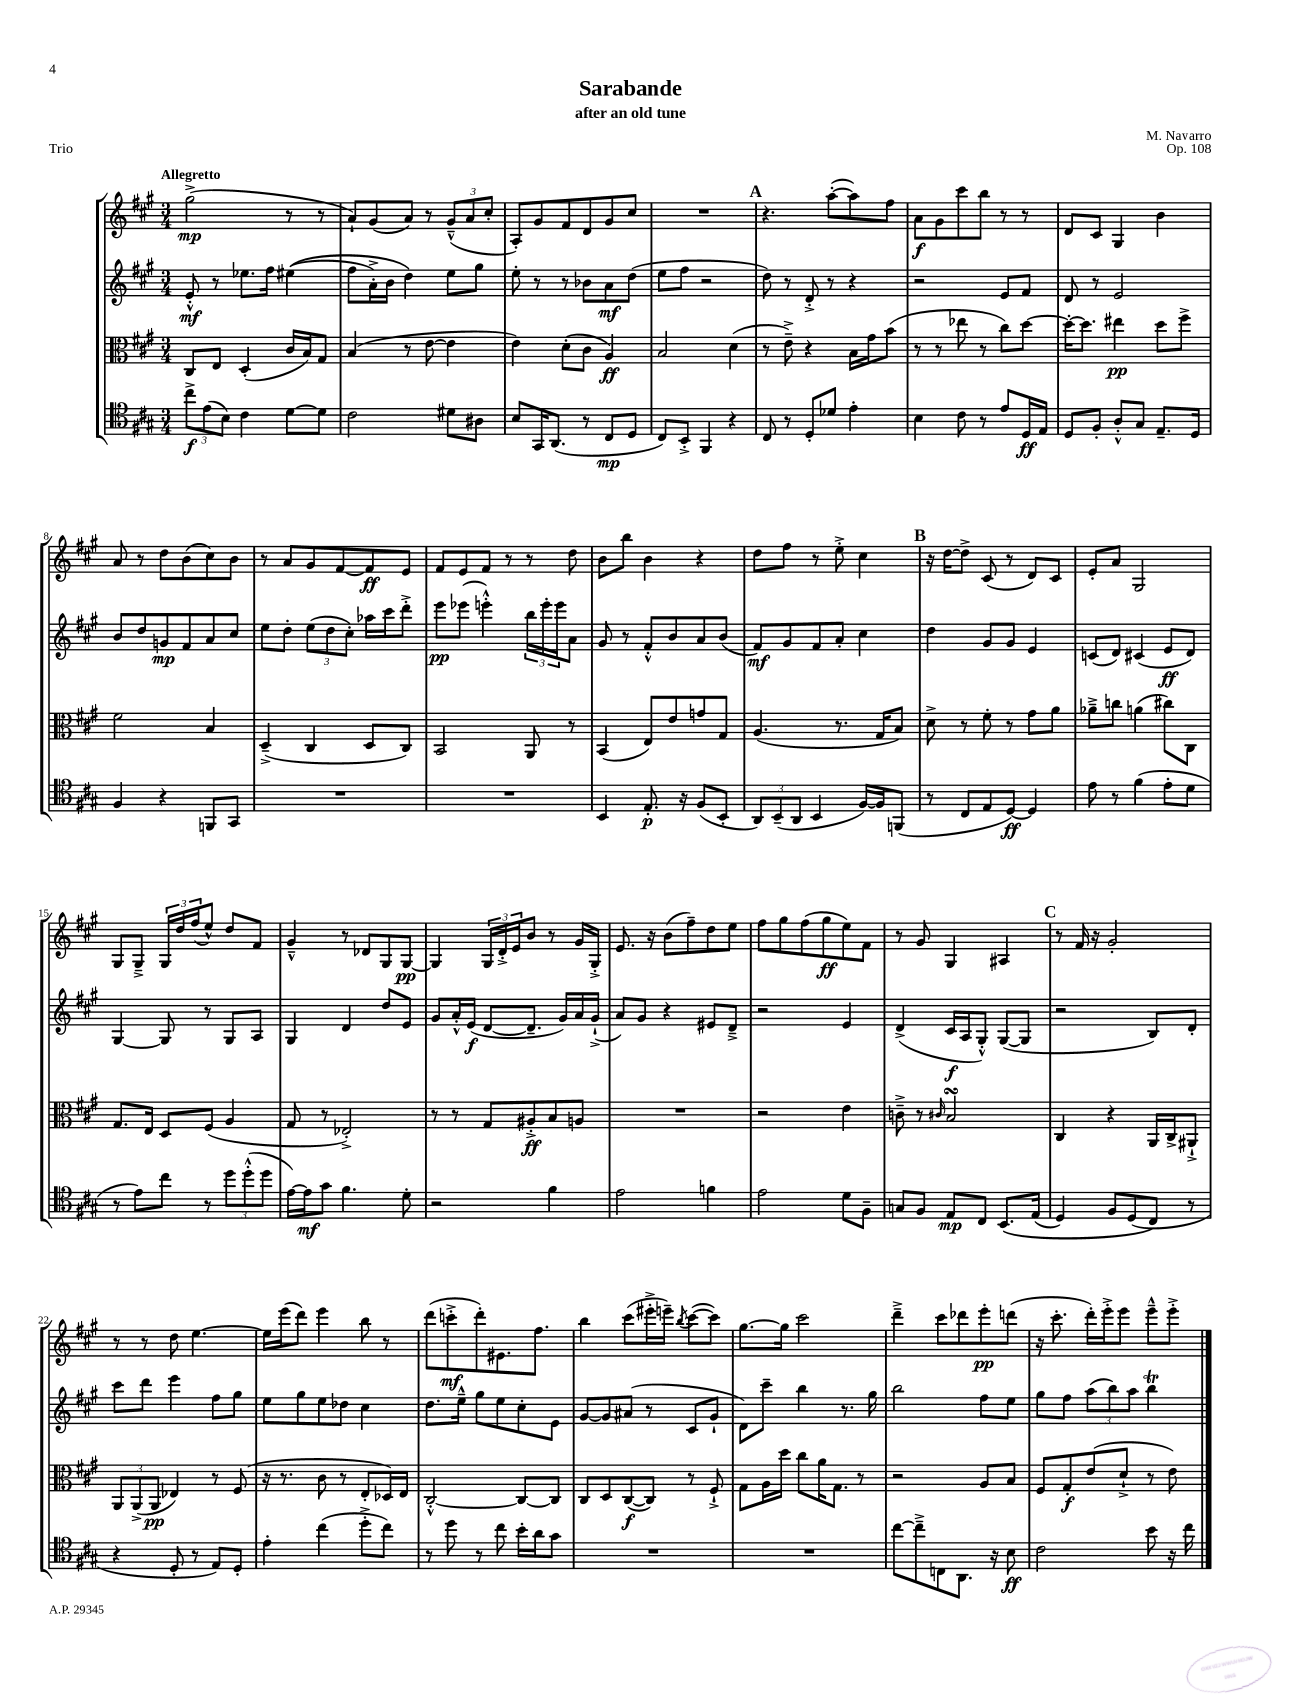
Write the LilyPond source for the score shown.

\header { title = "Sarabande" composer = "M. Navarro" subtitle = "after an old tune" opus = "Op. 108" piece = "Trio" }
<<
\new StaffGroup <<
\new Staff = "s0" {
    \clef treble \key a \major \numericTimeSignature \time 3/4 \tempo "Allegretto"
    gis''2->\mp( r8 r8 |
    a'8-!) gis'8( a'8) r8 \tuplet 3/2 { gis'8---^( a'8 cis''8-. } |
    a8-.) gis'8 fis'8 d'8 gis'8 cis''8 |
    R2. |
    \mark \markup { \bold "A" } r4. a''8~-.( a''8) fis''8 |
    a'8\f gis'8 cis'''8 b''8 r8 r8 |
    d'8 cis'8 gis4 b'4 |
    a'8 r8 d''8 b'8( cis''8) b'8 |
    r8 a'8 gis'8 fis'8~ fis'8\ff e'8 |
    fis'8 e'8 fis'8 r8 r8 d''8 |
    b'8 b''8 b'4 r4 |
    d''8 fis''8 r8 e''8-.-> cis''4 |
    \mark \markup { \bold "B" } r16 d''16~ d''8-> cis'8( r8 d'8) cis'8 |
    e'8-. a'8 gis2 |
    gis8 gis8---> \tuplet 3/2 { gis16 d''16 fis''16( } e''8-^) d''8 fis'8 |
    gis'4---^ r8 des'8 gis8 gis8~\pp |
    gis4 \tuplet 3/2 { gis16 d'16-.-> e'16 } b'8 r8 gis'16 gis16-.-> |
    e'8. r16 b'8( fis''8--) d''8 e''8 |
    fis''8 gis''8 fis''8( gis''8\ff e''8) fis'8 |
    r8 gis'8 gis4 ais4 |
    \mark \markup { \bold "C" } r8 fis'16 r16 gis'2-. |
    r8 r8 d''8 e''4.~ |
    e''16 e'''16( d'''8) e'''4 b''8 r8 |
    d'''8( c'''8-.->\mf d'''8-.) eis'8. fis''8. |
    b''4 cis'''8( eis'''16-.-> e'''16--) \acciaccatura { b''8 } cis'''8~( cis'''8) |
    gis''8.~ gis''16 cis'''2 |
    d'''4---> cis'''8 des'''8 e'''8-.\pp d'''8( |
    r16 cis'''8.-. d'''16-.) e'''16-.-> e'''8 e'''8---^ e'''8-.-> \bar "|." |
}
\new Staff = "s1" {
    \clef treble \key a \major \numericTimeSignature \time 3/4
    e'8-.-^\mf r8 ees''8. fis''16 eis''4(\( |
    fis''8 a'16-.->) b'16 d''4\) e''8 gis''8 |
    e''8-. r8 r8 bes'8 a'8\mf d''8( |
    e''8 fis''8 r2 |
    \mark \markup { \bold "A" } d''8) r8 d'8-.-> r8 r4 |
    r2 e'8 fis'8 |
    d'8 r8 e'2 |
    b'8 d''8 g'8\mp fis'8 a'8 cis''8 |
    e''8 d''8-. \tuplet 3/2 { e''8( d''8 cis''8-.) } aes''16 cis'''16 d'''8-.-> |
    e'''8\pp ees'''8( e'''4-.-^) \tuplet 3/2 { b''16 e'''16-. e'''16 } a'8 |
    gis'8 r8 fis'8-.-^ b'8 a'8 b'8( |
    fis'8\mf) gis'8 fis'8 a'8-. cis''4 |
    \mark \markup { \bold "B" } d''4 gis'8 gis'8 e'4 |
    c'8( d'8) cis'4( e'8\ff d'8) |
    gis4~ gis8 r8 gis8 a8 |
    gis4 d'4 d''8 e'8 |
    gis'8 a'16-.-^ e'16\f( d'8~ d'8.-- gis'16) a'16 gis'16-!->( |
    a'8) gis'8 r4 eis'8 d'8---> |
    r2 e'4 |
    d'4->( cis'16\f a16 gis8-.-^) gis8~( gis8 |
    \mark \markup { \bold "C" } r2 b8) d'8-. |
    cis'''8 d'''8 e'''4 fis''8 gis''8 |
    e''8 gis''8 e''8 des''8 cis''4 |
    d''8. e''16---^ gis''8 e''8 cis''8-. e'8 |
    gis'8~ gis'8 ais'8( r8 cis'8 gis'8-! |
    d'8) cis'''8-- b''4 r8. gis''16 |
    b''2 fis''8 e''8 |
    gis''8 fis''8 \tuplet 3/2 { a''8( b''8) a''8 } b''4\trill \bar "|." |
}
\new Staff = "s2" {
    \clef alto \key a \major \numericTimeSignature \time 3/4
    cis8 e8 d4-.( cis'16 b16) gis8 |
    b4( r8 e'8~ e'4 |
    e'4) d'8-.( cis'8 a4\ff) |
    b2 d'4( |
    \mark \markup { \bold "A" } r8 e'8--->) r4 b16 gis'16 b'8( |
    r8 r8 ees''8 r8 cis''8) d''8~ |
    d''16~-. d''8. eis''4\pp d''8 fis''8-> |
    fis'2 b4 |
    d4--->( cis4 d8 cis8) |
    b,2 a,8 r8 |
    b,4( e8) e'8 g'8 gis8 |
    a4.( r8. gis16 b8) |
    \mark \markup { \bold "B" } d'8-> r8 fis'8-. r8 gis'8 a'8 |
    aes'8---> c''8 a'4( cis''8) cis8 |
    gis8. e16 d8 fis8( a4 |
    gis8 r8 ees2-.->) |
    r8 r8 gis8 ais8-.->\ff b8 a8 |
    R2. |
    r2 e'4 |
    c'8---> r8 \grace { cis'16 } b2\turn |
    \mark \markup { \bold "C" } cis4 r4 a,16 cis16-> ais,8-!-> |
    \tuplet 3/2 { a,8 a,8->( a,8\pp } ees4) r8 fis8( |
    r16 r8. cis'8 r8 e8-. des16) e16 |
    cis2~-.-^ cis8~ cis8 |
    cis8 d8 cis8~\f( cis8) r8 fis8-!-> |
    gis8 a16 d''16 cis''8 a'16 gis8. r8 |
    r2 a8 b8 |
    fis8 gis8-.\f e'8( d'8-!-> r8 e'8) \bar "|." |
}
\new Staff = "s3" {
    \clef tenor \key a \major \numericTimeSignature \time 3/4
    \tuplet 3/2 { cis''8->\f e'8( b8) } cis'4 d'8~ d'8 |
    cis'2 dis'8 ais8 |
    b8 gis,16 a,8.( r8 cis8\mp d8 |
    cis8) b,8-.-> fis,4 r4 |
    \mark \markup { \bold "A" } cis8 r8 d8-. des'8 e'4-. |
    b4 cis'8 r8 e'8 d16\ff e16 |
    d8 fis8-. a8-.-^ gis8 e8.-- d16 |
    fis4 r4 f,8 gis,8 |
    R2. |
    R2. |
    b,4 e8.-.\p r16 fis8( b,8-. |
    \tuplet 3/2 { a,8) b,8--( a,8 } b,4 fis16~) fis16 f,8( |
    \mark \markup { \bold "B" } r8 cis8 e8 d8~\ff) d4 |
    e'8 r8 fis'4( e'8-. d'8 |
    r8 e'8) cis''8 r8 \tuplet 3/2 { d''8 d''8-.-^( d''8 } |
    e'16~) e'16\mf gis'8 fis'4. d'8-. |
    r2 fis'4 |
    e'2 f'4 |
    e'2 d'8 fis8-- |
    g8 fis8 e8\mp cis8 b,8.\( e16( |
    \mark \markup { \bold "C" } d4) fis8 d8( cis8\) r8 |
    r4 d8-. r8 e8) d8-. |
    e'4-. cis''4( d''8-.-> cis''8) |
    r8 d''8 r8 cis''8 b'16-. a'16 gis'8 |
    R2. |
    R2. |
    cis''8~ cis''8---> c8 a,8. r16 b8\ff |
    cis'2 b'8 r16 cis''16 \bar "|." |
}
>>
>>
